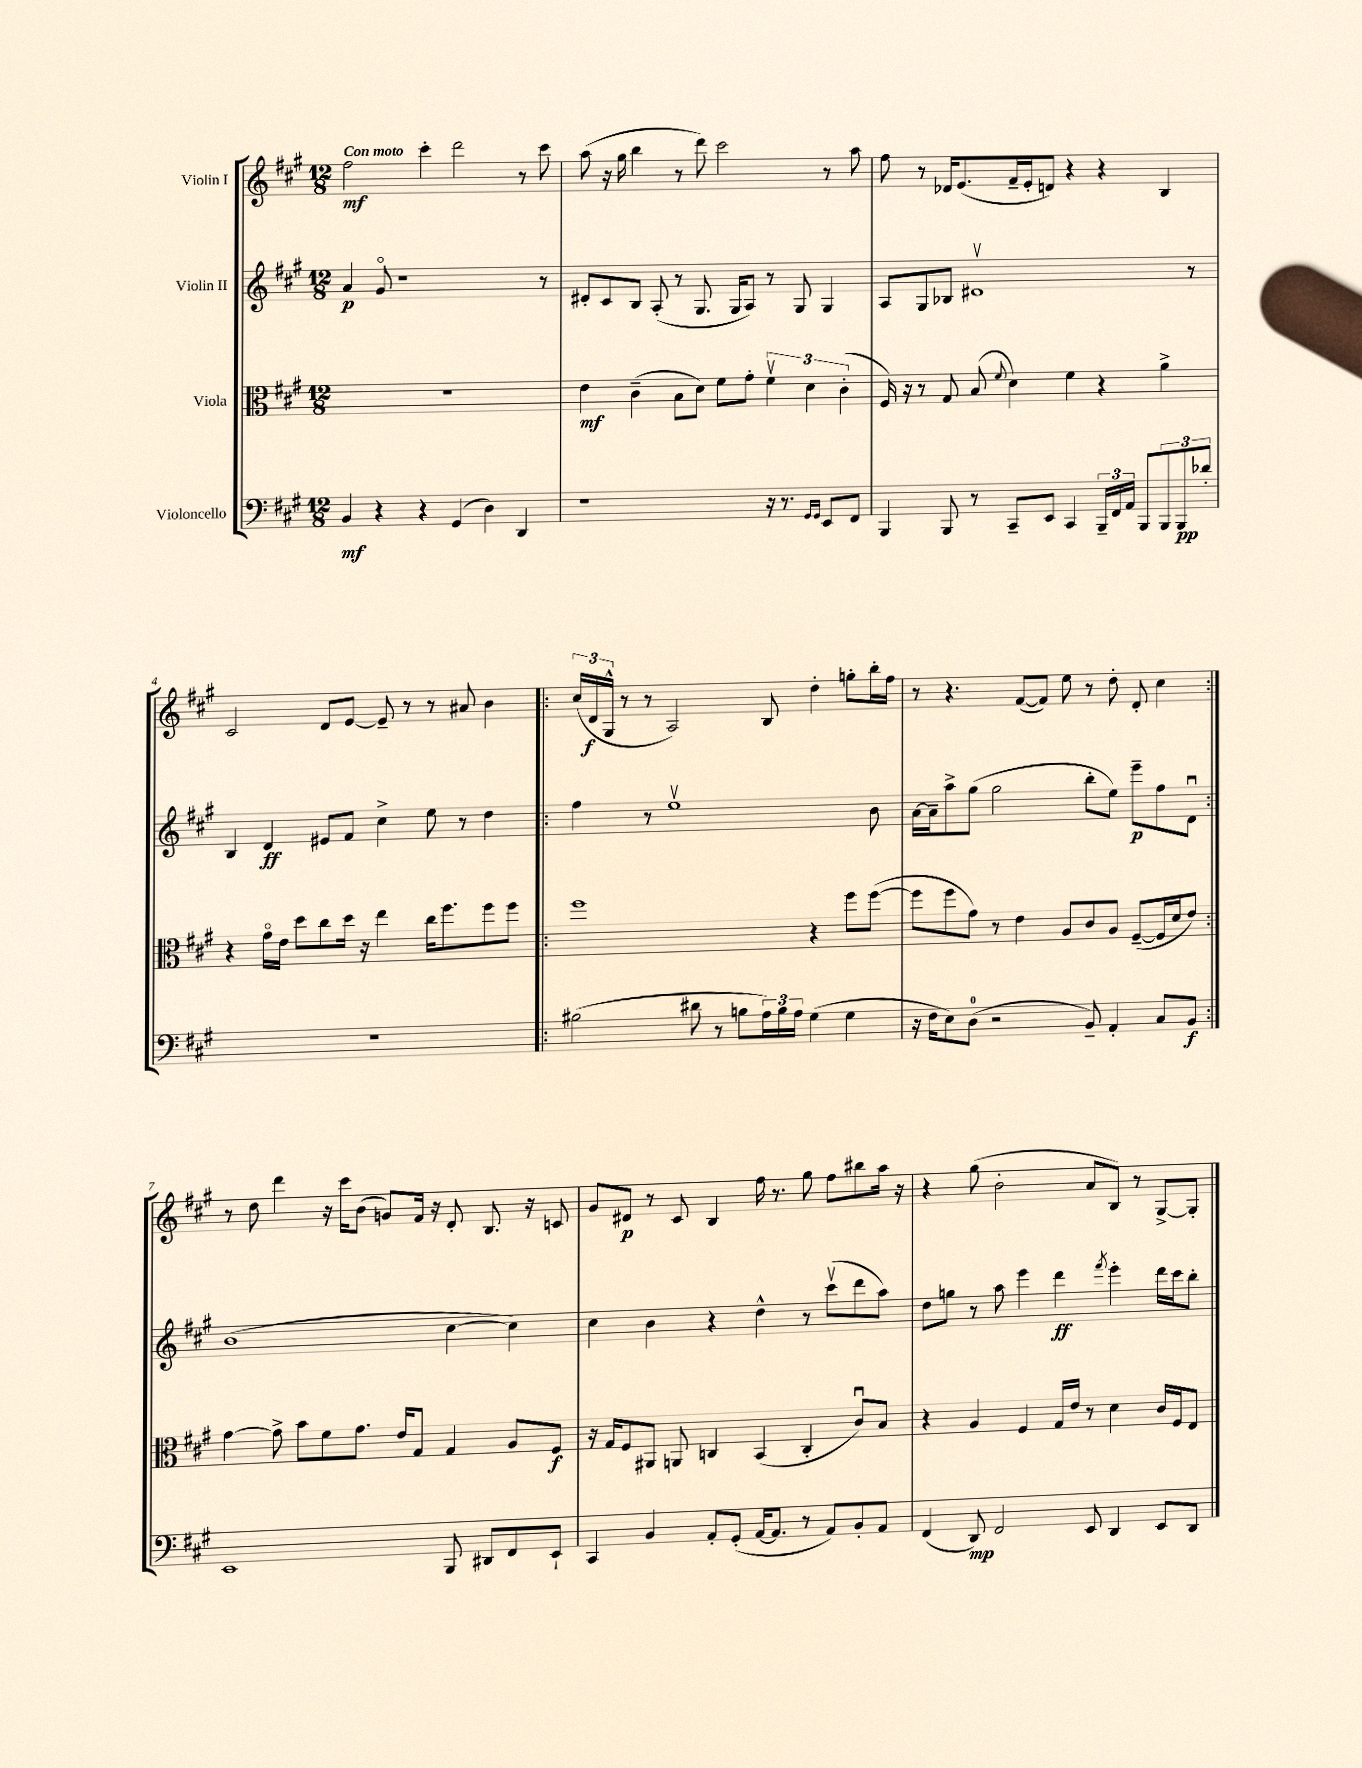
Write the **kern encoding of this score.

**kern	**kern	**kern	**kern
*staff4	*staff3	*staff2	*staff1
*clefF4	*clefC3	*clefG2	*clefG2
*k[f#c#g#]	*k[f#c#g#]	*k[f#c#g#]	*k[f#c#g#]
*M12/8	*M12/8	*M12/8	*M12/8
4BB	1.r	4a	2ff#
4r	.	8g#o	.
.	.	1r	.
4r	.	.	4ccc#'
(4GG#	.	.	2ddd
4D)	.	.	.
4DD	.	.	8r
.	.	8r	8ccc#
=	=	=	=
1r	4e	8d#'	(8aa
.	.	8c#	16r
.	.	.	16gg#
.	(4c#~	8B	4bb
.	.	(8A'	.
.	8B	8r	8r
.	8d)	8.G#	8ddd)
.	8f#	.	2ccc#
.	.	16G#	.
.	8g#'	8A)	.
16r	6f#v	8r	.
8.r	.	.	.
.	.	8G#	.
.	6d	.	.
16qqGG#	.	.	.
16qqGG#	.	.	.
8EE	.	4G#	8r
.	(6c#'	.	.
8FF#	.	.	8aa
=	=	=	=
4BBB	16F#)	8A	8ff#
.	16r	.	.
.	8r	8G#	8r
8BBB	8G#	8B-	16d-
.	.	.	(8.e
8r	(8B	1d#v	.
.	8qqf#	.	.
8CC#~	4d)	.	16f#~
.	.	.	16e'
8EE	.	.	8d)
4CC#	4f#	.	4r
24BBB~	4r	.	4r
24FF#	.	.	.
24AA	.	.	.
8BBB	.	.	.
12BBB	4a^	.	4B
12BBB	.	.	.
.	.	8r	.
12d-'	.	.	.
=	=	=	=
1.r	4r	4B	2c#
.	16g#o	4d	.
.	16e	.	.
.	8dd	.	.
.	8cc#	8e#	8d
.	16dd	8f#	[8e
.	16r	.	.
.	4ee	4cc#^	8e~]
.	.	.	8r
.	16cc#	8ee	8r
.	8.ff#	.	.
.	.	8r	8a#
.	8ff#	4dd	4b
.	8ff#	.	.
=!|:	=!|:	=!|:	=!|:
(2B#	1ff#	4ff#	(24cc#
.	.	.	24d
.	.	.	24G#^^
.	.	.	8r
.	.	8r	8r
.	.	1eev	2A)
8d#	.	.	.
8r	.	.	.
8B	.	.	.
24A)	.	.	8B
24B	.	.	.
24A	.	.	.
(4G#	4r	.	4dd'
4G#	8ff#	.	8gg'
.	([8ff#	8b	16bb'
.	.	.	16ff#
=	=	=	=
16r	8ff#]	[16a	8r
16F#	.	16a~]	.
8E)	8ff#	8aa^	4.r
(8D	8g#)	(8gg#	.
2r	8r	2gg#	.
.	4e	.	([8f#
.	.	.	8f#])
.	8A	.	8ee
8BB~)	8c#	8bb'	8r
4AA'	8A	8ee)	8dd'
.	([8F#~	8eee~	8d'
8C#	16F#]	8ff#	4cc#
.	16d	.	.
8BB	8e)	8du	.
=:|!	=:|!	=:|!	=:|!
1EE	[4g#	(1b	8r
.	.	.	8dd
.	8g#^]	.	4ddd
.	8b	.	.
.	8f#	.	16r
.	.	.	16ccc#
.	8.g#	.	(8b
.	.	.	8g)
.	16e	.	.
.	8G#	.	16f#
.	.	.	16r
8BBB	4G#	[4cc#	8d'
8DD#	.	.	8.B
8FF#	8A	4cc#])	.
.	.	.	16r
8EE`	8F#	.	8c
=	=	=	=
4CC#	16r	4cc#	8g#
.	16G#	.	.
.	8F#	.	8d#
4BB	8AA#	4b	8r
.	8AA	.	8c#
8AA'	4C	4r	4B
(8GG#'	.	.	.
[16AA	(4BB	4dd^^	16ff#
8.AA]	.	.	8.r
8r	4C'	8r	8gg#
8AA)	.	(8ccc#v	8ff#
8BB'	8c#u)	8ddd	8bb#
8AA	8B	8aa)	16aa
.	.	.	16r
=	=	=	=
(4FF#	4r	8dd	4r
.	.	8gg	.
8DD)	4A	8r	(8gg#
2FF#	.	8aa	2b'
.	4F#	4eee	.
.	16G#	4ddd	.
.	16e	.	.
8EE	8r	.	8a
.	.	8qfff#	.
4DD	4d	4eee'	8B)
.	.	.	8r
8EE	16c#	16ddd	[8G#^
.	16F#	16ccc#	.
8DD	8E	8bb'	8G#']
==	==	==	==
*-	*-	*-	*-
